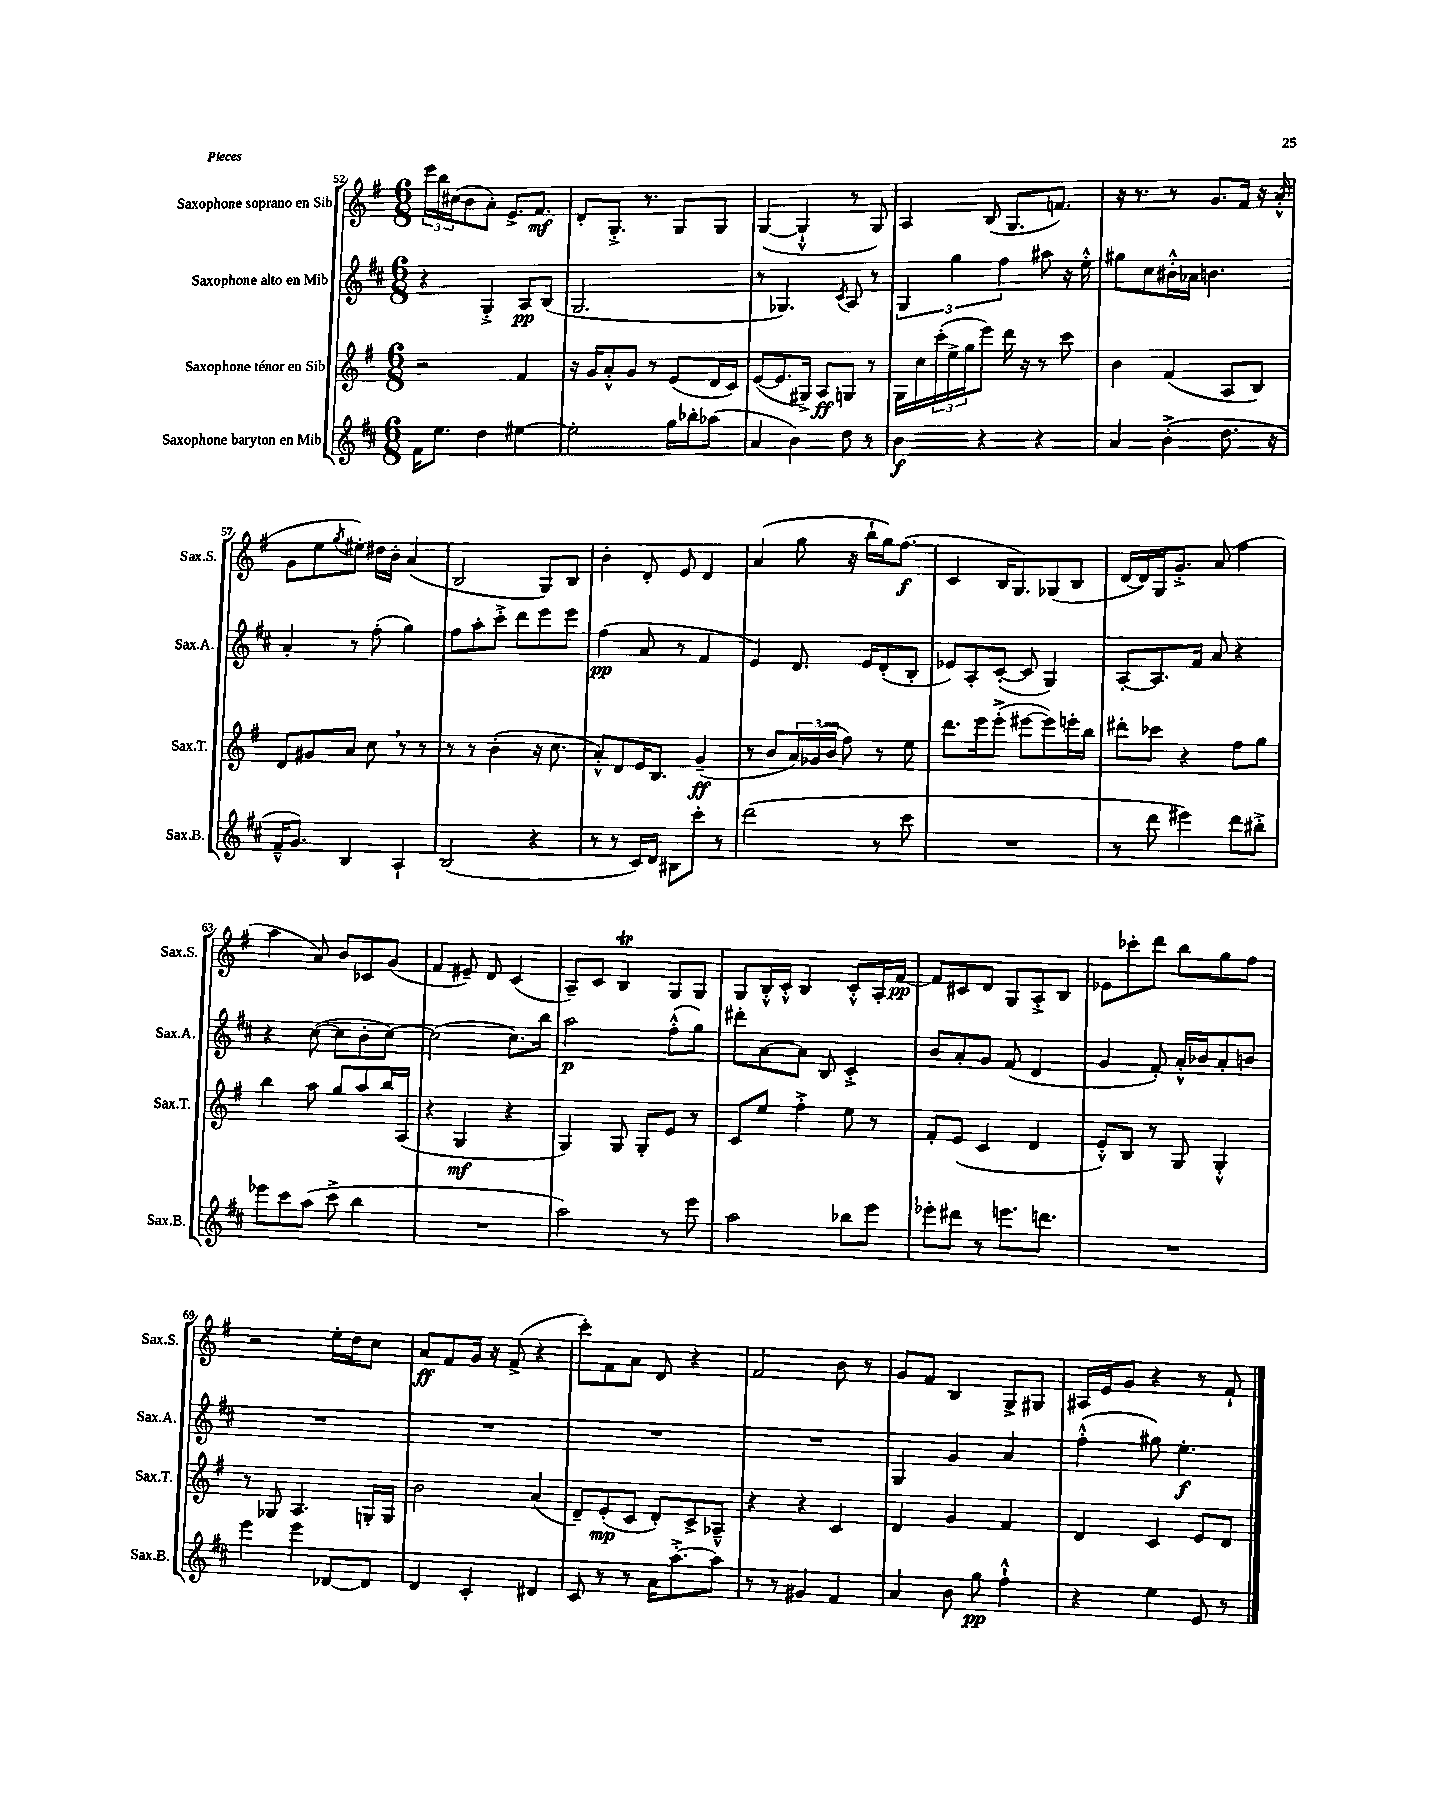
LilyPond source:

<<
\new StaffGroup <<
\new Staff = "s0" \with { instrumentName = "Saxophone soprano en Sib" shortInstrumentName = "Sax.S." } {
    \clef treble \key g \major \numericTimeSignature \time 6/8
    \tuplet 3/2 { e'''16 b''16 cis''16( } b'8 a'8-.) e'8.-> fis'8.\mf |
    d'8-. g8.-.-> r8. g8 g8 |
    g4~( g4-!-^ r8 g8) |
    a4 b8( g8. f'8.) |
    r16 r8. r8 g'8. fis'16 r16 a'16-.-^( |
    g'8 e''8 \acciaccatura { g''8 } eis''8-.) dis''16 b'16-. a'4( |
    b2 g8) b8 |
    b'4-. d'8-. e'8 d'4 |
    a'4( g''8 r16 b''16-! g''16) fis''8.\f( |
    c'4 b16 g8.) ges8( b8 |
    d'16~ d'16) g16 g'8.-.-> a'8( fis''4 |
    a''4 a'8) b'8 ces'8 g'8( |
    fis'4 eis'8--) d'8 c'4( |
    a8--) c'8 b4\trill g8 g8 |
    g8 b16-.-^ c'16-.-^ b4 c'8-.-^ a16-. fis'16~\pp |
    fis'8 cis'8 d'8 g8 a8-.-> b8 |
    ees'8 ces'''8-. d'''8 b''8 g''8 fis''8 |
    r2 e''16-. d''16 c''8 |
    a'8\ff fis'8 g'16 r16 fis'8->( r4 |
    c'''8-.) fis'8 a'8 d'8 r4 |
    fis'2 b'8 r8 |
    g'8 fis'8 b4 g8-> gis8 |
    ais16 e'16 g'8 r4 r8 fis'8-! \bar "|." |
}
\new Staff = "s1" \with { instrumentName = "Saxophone alto en Mib" shortInstrumentName = "Sax.A." } {
    \clef treble \key d \major \numericTimeSignature \time 6/8
    r4 g4-.-> a8\pp b8( |
    g2. |
    r8 ges4.) \acciaccatura { cis'8 } a8 r8 |
    \tuplet 3/2 { g4 g''4 fis''4 } ais''8 r16 e''16-.-^ |
    gis''8 cis''8 bis'16-.-^ aes'16 b'4. |
    a'4-. r8 fis''8-.( g''4) |
    fis''8 a''8-. cis'''8-.-> d'''8 e'''8 e'''8 |
    fis''4\pp( a'8 r8 fis'4 |
    e'4) d'8. e'16 d'8-.( b8-. |
    ees'8) a8-. cis'8~-.( cis'8 g4) |
    a8~-. a8. fis'16 a'8 r4 |
    r4 cis''8~( cis''8 b'8-. cis''8~) |
    cis''2( cis''8.) b''16 |
    a''2\p fis''8-.-^( g''8) |
    dis'''8-. a'8~ a'8 b8 cis'4-.-> |
    b'8 a'8-. g'8 fis'8( d'4 |
    g'4 fis'8-.) a'16-.-^ bes'16 a'8-. b'8 |
    R2. |
    R2. |
    R2. |
    R2. |
    g4 g'4 a'4 |
    fis''4-.-^( gis''8) e''4.-.\f \bar "|." |
}
\new Staff = "s2" \with { instrumentName = "Saxophone ténor en Sib" shortInstrumentName = "Sax.T." } {
    \clef treble \key g \major \numericTimeSignature \time 6/8
    r2 fis'4 |
    r16 g'16 a'8-.-^ g'8 r8 e'8( d'16 c'16) |
    e'8~( e'8. gis16->) a8\ff g8 r8 |
    g16 c''16 \tuplet 3/2 { c'''16-.( e''16-> g''16 } e'''8) d'''16 r16 r8 c'''8 |
    b'4 fis'4( a8 b8) |
    d'8 gis'8 a'8 c''8 \breathe r8 r8 |
    r8 r8 b'4-.( r16 c''8. |
    a'8-.-^) d'8 e'16 b8. g'4--\ff( |
    r8 b'8 \tuplet 3/2 { a'16) ges'16( b'16 } fis''8) r8 e''8 |
    d'''8. e'''16 e'''8-.->( eis'''8~ eis'''8) e'''16-. b''16 |
    dis'''8-. ces'''8 r4 fis''8 g''8 |
    b''4 a''8 g''8 a''8 b''16 a16( |
    r4 g4\mf r4 |
    g4) g8 g8-. e'8 r8 |
    c'8 e''8 fis''4-.-> e''8 r8 |
    fis'8-. e'8( c'4 d'4 |
    e'8-.-^) b8 r8 g8 g4-.-^ |
    r8 ges8 a4. g16-. g16 |
    b'2 a'4( |
    d'8--) e'8-.\mp( c'8 d'8-.) c'8-> aes8---^ |
    r4 r4 c'4 |
    d'4 g'4 fis'4 |
    d'4 c'4 e'8 d'8 \bar "|." |
}
\new Staff = "s3" \with { instrumentName = "Saxophone baryton en Mib" shortInstrumentName = "Sax.B." } {
    \clef treble \key d \major \numericTimeSignature \time 6/8
    fis'16 e''8. d''4 eis''4~ |
    eis''2-. g''16 bes''16-. aes''8( |
    a'4 b'4) d''8 r8 |
    b'4\f r4 r4 |
    a'4 b'4-.->( d''8. r16 |
    fis'16---^ g'8.) b4 a4-! |
    b2( r4 |
    r8 r8 cis'16) d'16 bis8 cis'''8-. r8 |
    d'''2( r8 cis'''8 |
    R2. |
    r8 d'''8 eis'''4) d'''8 bis''8-.-> |
    ees'''8 cis'''8 a''8( cis'''8-> b''4 |
    R2. |
    a''2) r8 e'''8 |
    a''2 bes''8 e'''8 |
    ees'''8-. dis'''8 r8 e'''8. d'''8. |
    R2. |
    e'''4 e'''4 des'8~ des'8 |
    d'4 cis'4-. dis'4 |
    cis'8 r8 r8 a'16 a''8.~-.-> a''8 |
    r8 r8 gis'4 fis'4 |
    a'4 b'8 g''8\pp fis''4-!-^ |
    r4 e''4 e'8 r8 \bar "|." |
}
>>
>>
\layout { \context { \Score currentBarNumber = #52 } }
